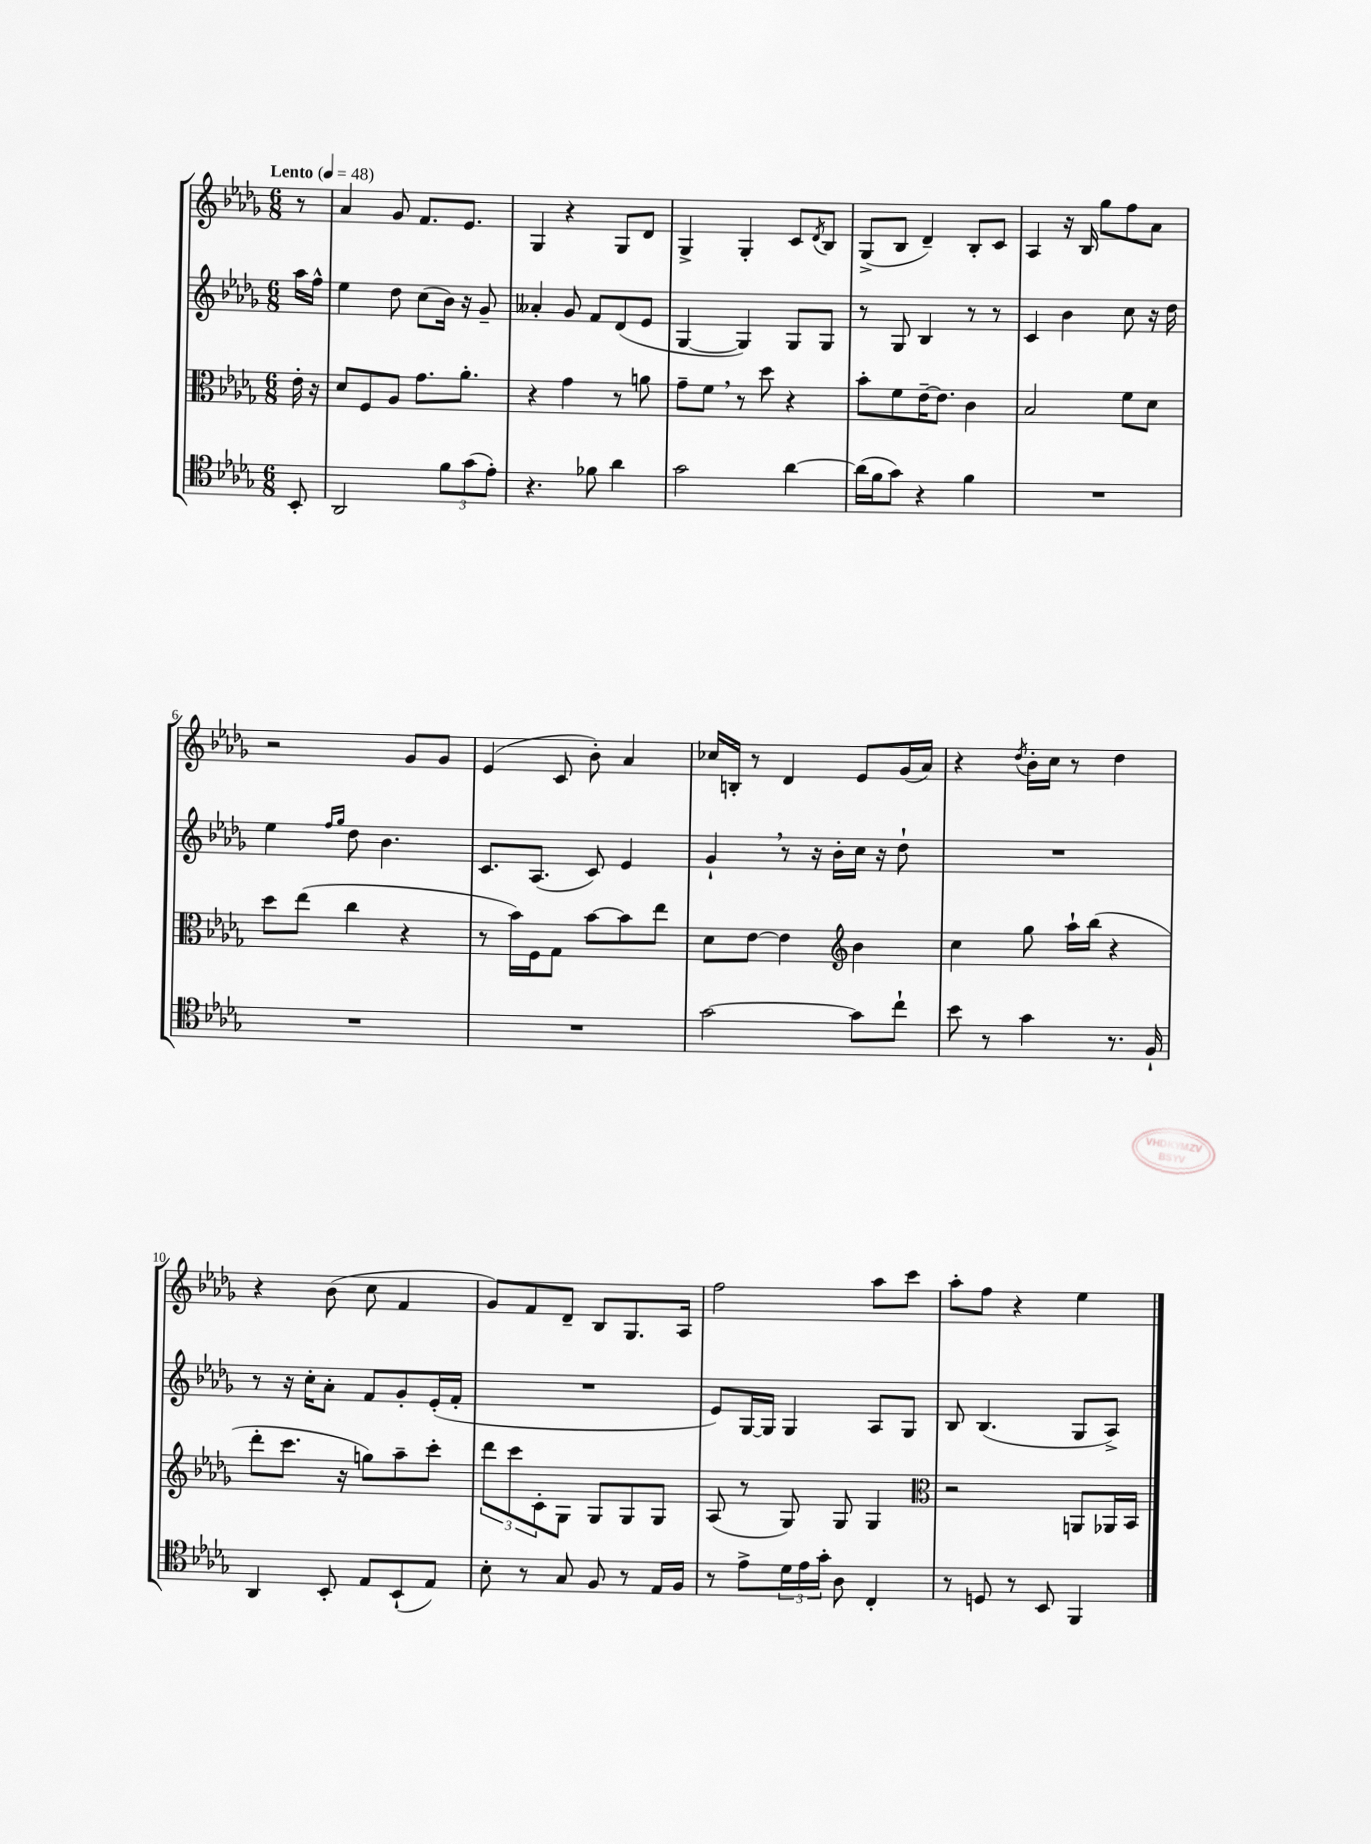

**kern	**kern	**kern	**kern
*part4	*part3	*part2	*part1
*staff4	*staff3	*staff2	*staff1
*clefC4	*clefC3	*clefG2	*clefG2
*k[b-e-a-d-g-]	*k[b-e-a-d-g-]	*k[b-e-a-d-g-]	*k[b-e-a-d-g-]
*M6/8	*M6/8	*M6/8	*M6/8
*MM48	*MM48	*MM48	*MM48
=	=	=	=
!	!	!	!LO:TX:a:B:t=Lento
8BB-'/	16e-'\	16aa-\LL	8r
.	16r	16ff^^\JJ	.
=1	=1	=1	=1
2AA-/	8d-/L	4ee-\	4a-/
.	8F/	.	.
.	8A-/J	8dd-\	8g-/
.	8.g-\L	(8cc\L	8.f/L
12f\L	.	16b-\Jk)	.
.	8.a-'\J	16r	8.e-/J
(12g-\	.	.	.
.	.	8g-~/	.
12e-'\J)	.	.	.
=2	=2	=2	=2
4.r	4r	4a--X'/	4G-/
.	4g-\	8g-/	4r
8f-X\	.	8f/L	.
4a-\	8r	(8d-/	8G-/L
.	8an\	8e-/J	8d-/J
=3	=3	=3	=3
2g-\	8g-~\L	[4G-/	4G-^/
.	8f,\J	.	.
.	8r	4G-/])	4G-'/
.	8dd-\	.	.
[4a-\	4r	8G-/L	8c/L
.	.	.	8qd-/
.	.	8G-/J	8B-/J
=4	=4	=4	=4
(16a-\LL]	8b-'\L	8r	(8G-^/L
16f\J	.	.	.
8g-\J)	8f\	8G-/	8B-/J
4r	[16e-~\K	4B-/	4d-~/)
.	8.e-\J]	.	.
4f\	4c\	8r	8B-'/L
.	.	8r	8c/J
=5	=5	=5	=5
2.r	2B-/	4c/	4A-/
.	.	4b-\	16r
.	.	.	16B-/
.	.	.	8gg-\L
.	8f\L	8cc\	8ff\
.	8d-\J	16r	8a-\J
.	.	16dd-\	.
!!LO:LB:g=z
=6	=6	=6	=6
2.r	8dd-\L	4ee-\	2r
.	(8ee-\J	.	.
.	.	16qqff/LL	.
.	.	16qqgg-/JJ	.
.	4cc\	8dd-\	.
.	.	4.b-\	.
.	4r	.	8g-/L
.	.	.	8g-/J
=7	=7	=7	=7
2.r	8r	8.c/L	(4e-/
.	16b-\LL)	.	.
.	16F\J	(8.A-/J	.
.	8G-\J	.	8c/
.	[8b-\L	8c/)	8b-'\)
.	8b-\]	4e-/	4a-/
.	8ee-\J	.	.
=8	=8	=8	=8
[2g-\	8d-\L	4g-`,/	16cc-X/LL
.	.	.	16Bn'/JJ
.	[8e-\J	.	8r
.	4e-\]	8r	4d-/
.	.	16r	.
.	.	16b-'\LL	.
*	*clefG2	*	*
8g-\L]	4b-\	16cc\JJ	8e-/L
.	.	16r	.
8cc`\J	.	8dd-`\	(16g-/L
.	.	.	16a-/JJ)
=9	=9	=9	=9
8b-\	4cc\	2.r	4r
8r	.	.	.
.	.	.	8qdd-/
4g-\	8gg-\	.	16b-'\LL
.	.	.	16cc\JJ
.	16aa-`\LL	.	8r
.	(16bb-\JJ	.	.
8.r	4r	.	4dd-\
16F`/	.	.	.
!!LO:LB:g=z
=10	=10	=10	=10
4AA-/	8ddd-'\L	8r	4r
.	8.ccc\J	16r	.
.	.	16cc'\KL	.
8BB-'/	.	8a-'\J	(8b-\
.	16r	.	.
8E-/L	8ggn\L)	8f/L	8cc\
(8BB-`/	8aa-~\	8g-'/	4f/
8E-/J)	8ccc'\J	(16e-'/L	.
.	.	16f'/JJ	.
=11	=11	=11	=11
8B-'\	12ddd-\L	2.r	8g-/L)
.	12ccc\	.	.
8r	.	.	8f/
.	12c'\	.	.
8G-/	8G-\J	.	8d-~/J
8F/	8G-/L	.	8B-/L
8r	8G-/	.	8.G-/
16E-/LL	8G-/J	.	.
16F/JJ	.	.	16A-/Jk
=12	=12	=12	=12
8r	(8A-/	8e-/L)	2ff\
8e-^\L	8r	[16G-/L	.
.	.	16G-/JJ]	.
24d-\L	8G-/)	4G-/	.
24e-\	.	.	.
24g-'\JJ	.	.	.
8A-\	8G-/	.	.
4C'/	4G-/	8A-/L	8aa-\L
.	.	8G-/J	8ccc\J
=13	=13	=13	=13
*	*clefC3	*	*
8r	2r	8B-/	8aa-'\L
8Dn/	.	(4.B-/	8ff\J
8r	.	.	4r
8BB-/	.	.	.
4FF/	8AAn/L	8G-/L	4ee-\
.	16AA-X/L	8A-^/J)	.
.	16BB-/JJ	.	.
==	==	==	==
*-	*-	*-	*-
